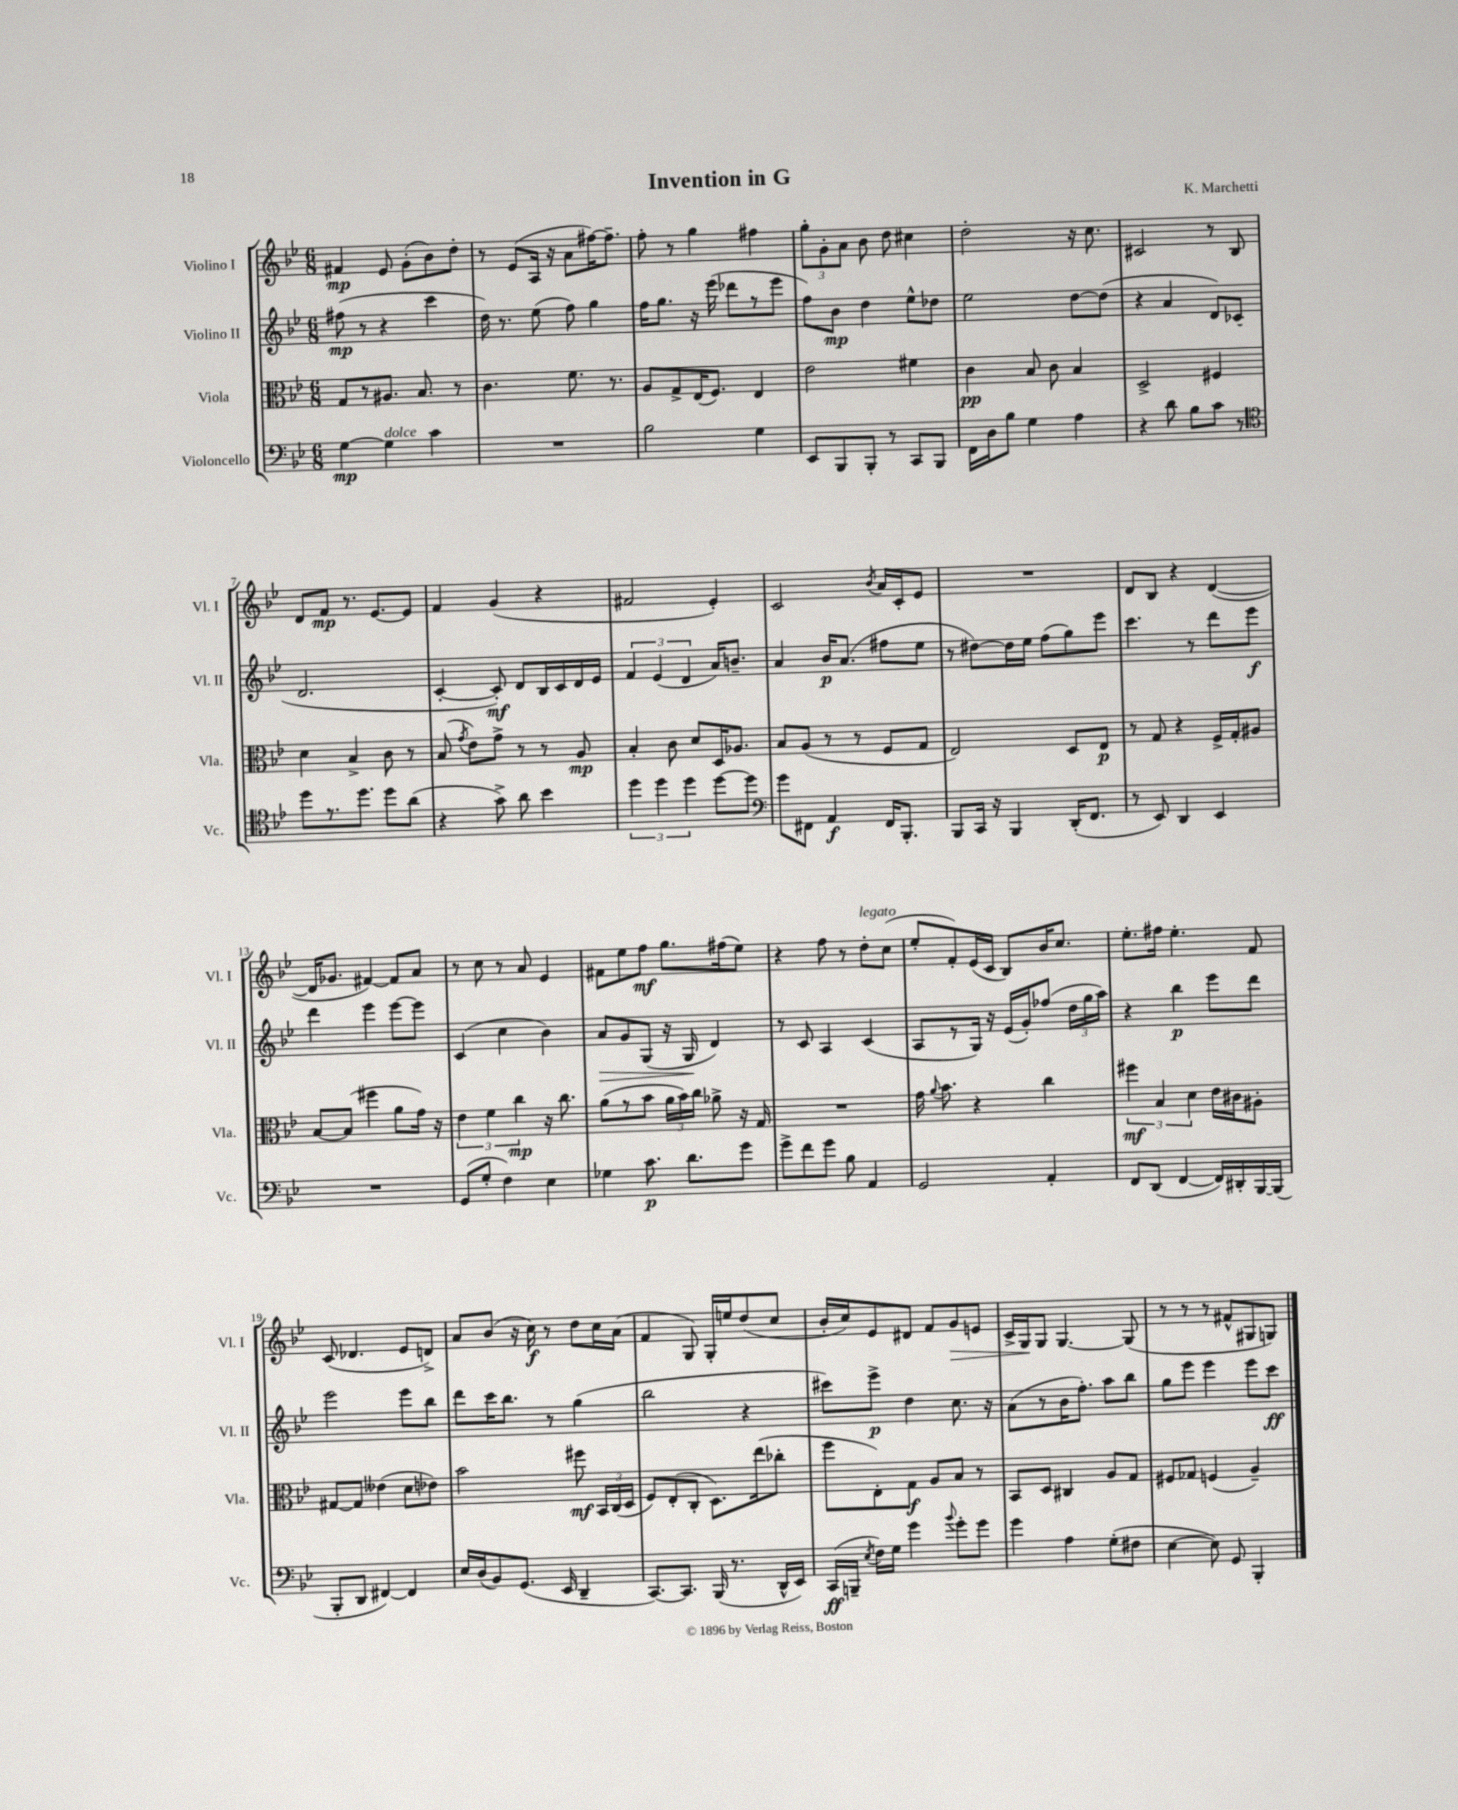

**kern	**dynam	**kern	**dynam	**kern	**dynam	**kern	**dynam
*part4	*part4	*part3	*part3	*part2	*part2	*part1	*part1
*staff4	*staff4	*staff3	*staff3	*staff2	*staff2	*staff1	*staff1
*I"Violoncello	*	*I"Viola	*	*I"Violino II	*	*I"Violino I	*
*I'Vc.	*	*I'Vla.	*	*I'Vl. II	*	*I'Vl. I	*
*clefF4	*	*clefC3	*	*clefG2	*	*clefG2	*
*k[b-e-]	*	*k[b-e-]	*	*k[b-e-]	*	*k[b-e-]	*
*M6/8	*	*M6/8	*	*M6/8	*	*M6/8	*
=1	=1	=1	=1	=1	=1	=1	=1
[4G\	mp	8G/L	.	(8ff#X\	mp	4f#X/	mp
.	.	8r	.	8r	.	.	.
!LO:TX:a:i:t=dolce	!	!	!	!	!	!	!
4G\]	.	8.A#X/J	.	4r	.	8e-/	.
.	.	.	.	.	.	(8g'\L	.
.	.	8.B-/	.	.	.	.	.
4c\	.	.	.	4ccc\	.	8b-\)	.
.	.	8r	.	.	.	8dd'\J	.
=2	=2	=2	=2	=2	=2	=2	=2
2.r	.	4.c\	.	16dd\)	.	8r	.
.	.	.	.	8.r	.	.	.
.	.	.	.	.	.	(8e-/L	.
.	.	.	.	(8ee-\	.	16A/Jk	.
.	.	.	.	.	.	16r	.
.	.	8.f\	.	8ff\)	.	8a\L	.
.	.	.	.	4gg\	.	[16ff#X\K)	.
.	.	8.r	.	.	.	8.ff#~\J]	.
=3	=3	=3	=3	=3	=3	=3	=3
2B-\	.	8A/L	.	16ff\KL	.	8ff'\	.
.	.	.	.	8.gg\J	.	.	.
.	.	8G^/	.	.	.	8r	.
.	.	(16E-/K	.	16r	.	4gg\	.
.	.	8.F/J)	.	(16eee-\	.	.	.
.	.	.	.	8ddd-X\L	.	.	.
4G\	.	4E-/	.	8r	.	4ff#X\	.
.	.	.	.	8eee-\J	.	.	.
=4	=4	=4	=4	=4	=4	=4	=4
8EE-/L	.	2e-\	.	8ff\L)	.	12gg'\L	.
.	.	.	.	.	.	12g'\	.
8BBB-/	.	.	.	8b-\J	mp	.	.
.	.	.	.	.	.	12a\J	.
8BBB-'/J	.	.	.	4dd\	.	8b-\	.
8r	.	.	.	.	.	8dd\	.
8CC/L	.	4f#X\	.	8ee-^^\L	.	4cc#X\	.
8BBB-/J	.	.	.	8dd-X\J	.	.	.
=5	=5	=5	=5	=5	=5	=5	=5
16FF\LL	.	4c\	pp	2ee-\	.	2dd'\	.
16D\J	.	.	.	.	.	.	.
8B-\J	.	.	.	.	.	.	.
4G\	.	8B-/	.	.	.	.	.
.	.	8c\	.	.	.	.	.
4A\	.	4B-/	.	[8dd\L	.	16r	.
.	.	.	.	.	.	8.cc\	.
.	.	.	.	(8dd\J]	.	.	.
=6	=6	=6	=6	=6	=6	=6	=6
4r	.	2D^/	.	4r	.	2c#X/	.
8d\	.	.	.	4a/	.	.	.
8B-\L	.	.	.	.	.	.	.
8c\J	.	4F#X/	.	8d/L)	.	8r	.
8r	.	.	.	(8c-X/J	.	8B-/	.
!!LO:LB:g=z
=7	=7	=7	=7	=7	=7	=7	=7
*clefC4	*	*	*	*	*	*	*
8dd\L	.	4d\	.	2.d/	.	8d/L	.
8.r	.	.	.	.	.	8f/J	mp
.	.	4B-^/	.	.	.	8.r	.
8.dd\J	.	.	.	.	.	.	.
.	.	.	.	.	.	[8.e-/L	.
8dd\L	.	8c\	.	.	.	.	.
(8a\J	.	8r	.	.	.	8e-/J]	.
=8	=8	=8	=8	=8	=8	=8	=8
4r	.	(8B-/	.	[4c'/	.	4f/	.
.	.	8qg/	.	.	.	.	.
.	.	8e-\L)	.	.	.	.	.
8g^\)	.	8g^\J	.	8c'/])	mf	(4g/	.
8a\	.	8r	.	8d/L	.	.	.
4b-\	.	8r	.	16B-/L	.	4r	.
.	.	.	.	16c/	.	.	.
.	.	8A/	mp	16d/	.	.	.
.	.	.	.	16e-/JJ	.	.	.
=9	=9	=9	=9	=9	=9	=9	=9
6dd\	.	4B-'/	.	6f/	.	2f#X/	.
6dd\	.	.	.	(6e-/	.	.	.
.	.	8c\	.	.	.	.	.
6dd\	.	.	.	6d/	.	.	.
.	.	8d/L	.	.	.	.	.
[8dd\L	.	16D/K	.	16a/KL)	.	4e-'/)	.
.	.	8.A-X/J	.	8.bn~/J	.	.	.
8dd\J]	.	.	.	.	.	.	.
=10	=10	=10	=10	=10	=10	=10	=10
*clefF4	*	*	*	*	*	*	*
8g\L	.	8B-/L	.	4a/	.	2c/	.
8FF#X\J	.	(8A/J	.	.	.	.	.
4AA/	f	8r	.	16b-/KL	p	.	.
.	.	.	.	(8.a/J	.	.	.
.	.	8r	.	.	.	.	.
.	.	.	.	.	.	8qb-/	.
16FF#/KL	.	8F/L	.	8ff#X\L	.	16a/LL	.
8.BBB-'/J	.	.	.	.	.	16c'/J	.
.	.	8G/J	.	8ee-\J	.	8e-/J	.
=11	=11	=11	=11	=11	=11	=11	=11
8BBB-/L	.	2E-/)	.	8r	.	2.r	.
16CC/Jk	.	.	.	[8dd#X\L)	.	.	.
16r	.	.	.	.	.	.	.
4BBB-/	.	.	.	16dd#\L]	.	.	.
.	.	.	.	16ee-\JJ	.	.	.
.	.	.	.	(8ff\L	.	.	.
(16DD'/KL	.	8D/L	.	8gg\)	.	.	.
8.FF/J	.	.	.	.	.	.	.
.	.	8E-/J	p	8eee-\J	.	.	.
=12	=12	=12	=12	=12	=12	=12	=12
8r	.	8r	.	4.ccc\	.	8d/L	.
8EE-/)	.	8G/	.	.	.	8B-/J	.
4DD/	.	4r	.	.	.	4r	.
.	.	.	.	8r	.	.	.
4EE-/	.	16F^/LL	.	8ddd\L	.	([4d/	.
.	.	16G'/J	.	.	.	.	.
.	.	8A#X/J	.	8eee-\J	f	.	.
!!LO:LB:g=z
=13	=13	=13	=13	=13	=13	=13	=13
2.r	.	[8B-/L	.	4ddd\	.	16d/KL]	.
.	.	.	.	.	.	8.g-X/J	.
.	.	(8B-/J]	.	.	.	.	.
.	.	4ff#X\	.	4eee-\	.	[4f#X/)	.
.	.	8a\L	.	[8eee-\L	.	8f#/L]	.
.	.	16g\Jk)	.	8eee-\J]	.	8a/J	.
.	.	16r	.	.	.	.	.
=14	=14	=14	=14	=14	=14	=14	=14
(8GG/L	.	6e-\	.	(4c/	.	8r	.
8G'/J	.	.	.	.	.	8cc\	.
.	.	6f\	.	.	.	.	.
4F\)	.	.	.	4cc\	.	8r	.
.	.	6cc\	mp	.	.	.	.
.	.	.	.	.	.	8a/	.
4E-\	.	16r	.	4b-\)	.	4e-/	.
.	.	8.cc\	.	.	.	.	.
=15	=15	=15	=15	=15	=15	=15	=15
!	!	!	!	!	!LO:HP:b	!	!
4G-X\	.	(8a\L	.	8a/L	>	8f#X\L	.
.	.	8r	.	8g/	.	8ee-\	.
8.c\	p	8b-\J	.	(8G/J	.	8ff\J	mf
.	.	24a\LL	.	16r	.	8.gg\L	.
.	.	24b-\)	.	.	.	.	.
8.d\L	.	.	.	16G/	.	.	.
.	.	24cc\JJ	.	.	.	.	.
.	.	8a-X^\	.	4d/)	]	.	.
.	.	.	.	.	.	(16ff#X\k	.
8g\J	.	16r	.	.	.	8ee-\J)	.
.	.	16G/	.	.	.	.	.
=16	=16	=16	=16	=16	=16	=16	=16
8g^\L	.	2.r	.	8r	.	4r	.
8f\	.	.	.	8c/	.	.	.
8g\J	.	.	.	4A/	.	8ff\	.
8B-\	.	.	.	.	.	8r	.
!	!	!	!	!	!	!LO:TX:a:i:t=legato	!
4AA/	.	.	.	(4c/	.	8dd'\L	.
.	.	.	.	.	.	(8cc\J	.
=17	=17	=17	=17	=17	=17	=17	=17
2GG/	.	16g\	.	8A/L	.	8ee-'/L	.
.	.	8qqa/	.	.	.	.	.
.	.	8.b-\	.	.	.	.	.
.	.	.	.	8r	.	8f'/)	.
.	.	4r	.	16G/Jk)	.	(16e-/L	.
.	.	.	.	16r	.	16c/JJ	.
.	.	.	.	(16e-/LL	.	8B-/L)	.
.	.	.	.	16g'/J)	.	.	.
4AA'/	.	4cc\	.	(8ff-X/J	.	16b-/K	.
.	.	.	.	.	.	8.cc/J	.
.	.	.	.	24dd\LL	.	.	.
.	.	.	.	24gg\	.	.	.
.	.	.	.	24aa\JJ)	.	.	.
=18	=18	=18	=18	=18	=18	=18	=18
8FF/L	.	6ff#X\	mf	4r	.	8.ee-'\L	.
(8DD/J	.	.	.	.	.	.	.
.	.	6B-/	.	.	.	.	.
.	.	.	.	.	.	16ff#X\Jk	.
[4FF/	.	.	.	4bb-\	p	4.ee-'\	.
.	.	6d\	.	.	.	.	.
16FF/LL])	.	16e-\LL	.	8eee-\L	.	.	.
16DD#X'/	.	16c#X\J	.	.	.	.	.
[16BBB-/	.	8A#X'\J	.	8ddd\J	.	8f/	.
(16BBB-/JJ]	.	.	.	.	.	.	.
!!LO:LB:g=z
=19	=19	=19	=19	=19	=19	=19	=19
8BBB-'/L	.	[8G#X/L	.	2eee-\	.	(8c/	.
8DD/J	.	8G#/J]	.	.	.	4.d-X/	.
[4FF#X/)	.	(4e--X\	.	.	.	.	.
4FF#/]	.	8d\L	.	8eee-\L	.	8e-/L	.
.	.	8e-X\J)	.	8bb-\J	.	8dn^/J)	.
=20	=20	=20	=20	=20	=20	=20	=20
16E-/LL	.	2b-\	.	8ddd\L	.	8a/L	.
(16D/J	.	.	.	.	.	.	.
8BB-/)	.	.	.	16ccc\K	.	(8b-/J	.
.	.	.	.	8.bb-\J	.	.	.
(8.GG/J	.	.	.	.	.	16r	.
.	.	.	.	.	.	16cc\)	f
.	.	.	.	8r	.	8r	.
16EE-/	.	.	.	.	.	.	.
4DD~/	.	8ff#X\	mf	(4gg\	.	8dd\L	.
.	.	24BB-/LL	.	.	.	16cc\L	.
.	.	(24C/	.	.	.	.	.
.	.	.	.	.	.	(16a\JJ	.
.	.	24D/JJ	.	.	.	.	.
=21	=21	=21	=21	=21	=21	=21	=21
[8.CC/L)	.	8F/L)	.	2bb-\	.	4f/	.
.	.	(8E-'/	.	.	.	.	.
8.CC/J]	.	.	.	.	.	.	.
.	.	8C'/J	.	.	.	8G/)	.
(16BBB-/	.	8.D\L)	.	.	.	16G'/LL	.
8.r	.	.	.	.	.	16een/J	.
.	.	.	.	4r	.	(8dd/	.
.	.	(16ee-\k	.	.	.	.	.
16DD^^/LL	.	8cc-X'\J	.	.	.	8cc/J	.
16EE-/JJ)	.	.	.	.	.	.	.
=22	=22	=22	=22	=22	=22	=22	=22
(16CC/LL	ff	8ff\L	.	8ccc#X\L)	.	16b-'/LL	.
16BBBn~/JJ	.	.	.	.	.	16cc/J)	.
8qE-/	.	.	.	.	.	.	.
16F\LL)	.	8E-'\)	.	8eee-^\J	p	8e-/	.
16G\JJ	.	.	.	.	.	.	.
4g\	.	8G\J	f	4dd\	.	8d#X/J	.
.	.	8A/L	.	.	.	8f/L	.
8qqb-/	.	.	.	.	.	.	.
!	!	!	!	!	!	!	!LO:HP:b
8g'\L	.	8B-/J	.	8.cc\	.	8g/	>
8g\J	.	8r	.	.	.	8en/J	.
.	.	.	.	16r	.	.	.
=23	=23	=23	=23	=23	=23	=23	=23
4g\	.	8BB-/L	.	(8a\L	.	16c^/LL	.
.	.	.	.	.	.	16G/J	.
.	.	8D/J	.	8r	.	8G/J	]
4A\	.	4C#X/	.	16b-\K	.	[4.G/	.
.	.	.	.	8.ff'\J)	.	.	.
(8G'\L	.	8A/L	.	8aa\L	.	.	.
8F#X\J	.	8G/J	.	8bb-\J	.	(8G/]	.
=24	=24	=24	=24	=24	=24	=24	=24
[4E-\	.	8F#X/L	.	8gg\L	.	8r	.
.	.	8G-X/J	.	8eee-\J	.	8r	.
8E-\])	.	(4Fn/	.	4eee-\	.	8r	.
8GG/	.	.	.	.	.	8f#X^^/L	.
4BBB-'/	.	4A~/)	.	8eee-\L	.	8G#X/	.
.	.	.	.	8ccc\J	ff	8Gn/J)	.
==	==	==	==	==	==	==	==
*-	*-	*-	*-	*-	*-	*-	*-
